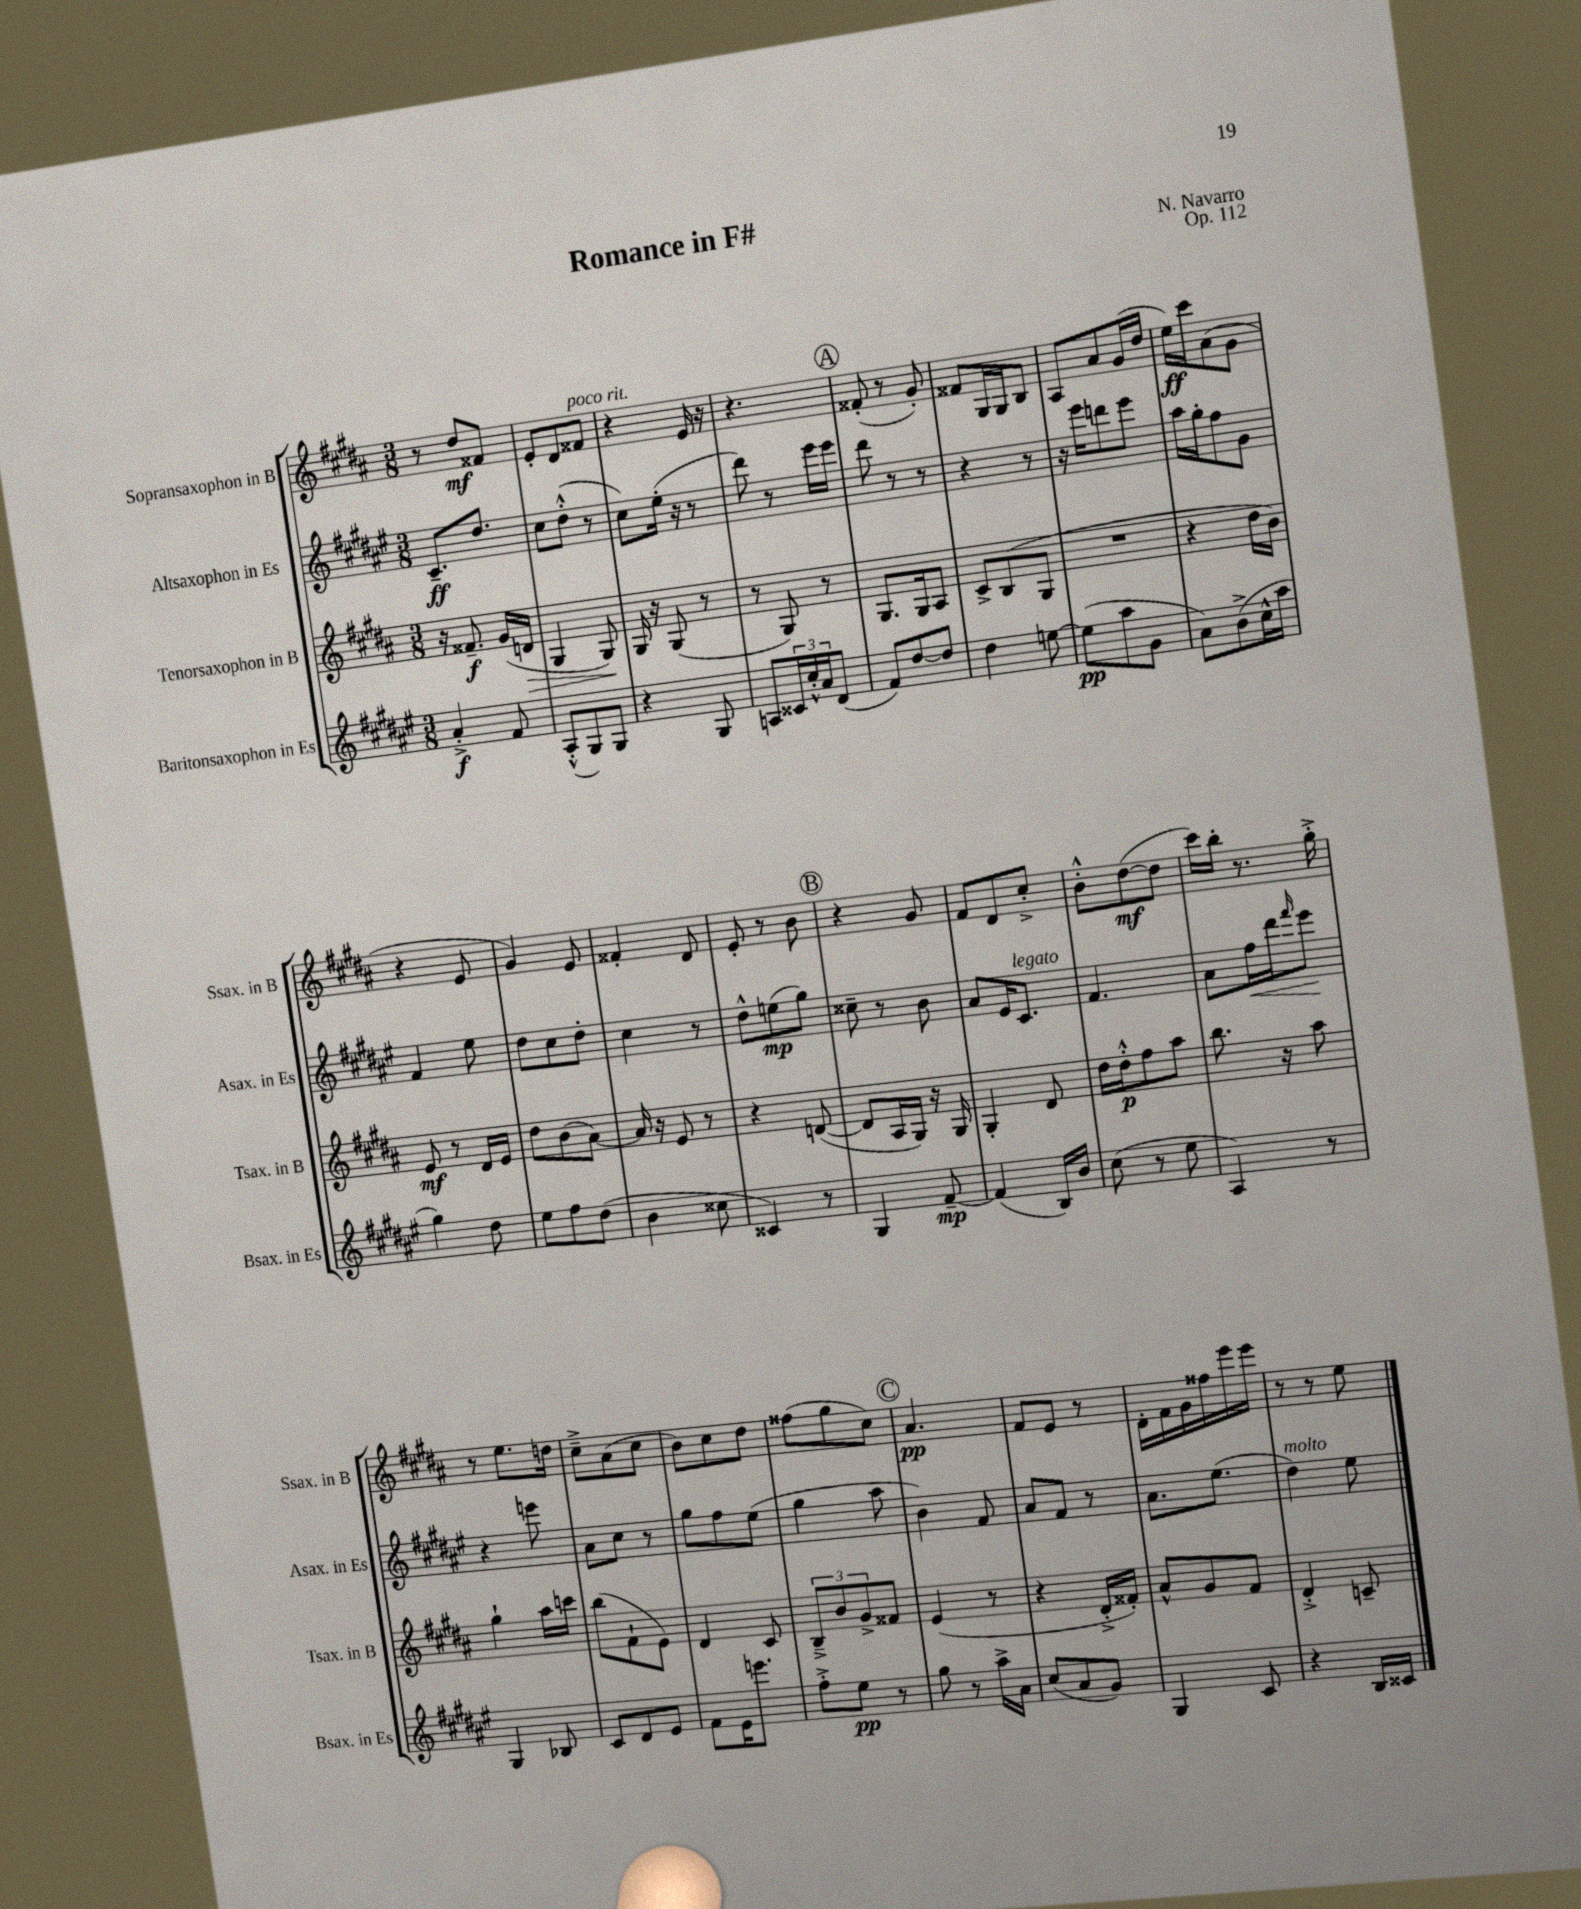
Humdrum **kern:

**kern	**kern	**kern	**kern
*staff4	*staff3	*staff2	*staff1
*clefG2	*clefG2	*clefG2	*clefG2
*k[f#c#g#d#a#e#]	*k[f#c#g#d#a#]	*k[f#c#g#d#a#e#]	*k[f#c#g#d#a#]
*M3/8	*M3/8	*M3/8	*M3/8
4a#'^	16r	8.c#~	8r
.	8.f##~	.	.
.	.	.	8dd#
.	.	8.dd#	.
8f#	(16g#	.	8f##
.	16d	.	.
=	=	=	=
(8A#'^^	4G#	8cc#	8e'
8G#)	.	(8dd#'^^	8d#
8G#	8G#)	8r	8f##
=	=	=	=
4r	16G#	8cc#)	4r
.	16r	.	.
.	(8G#	(16ee#'	.
.	.	16r	.
8G#	8r	8r	16e
.	.	.	16r
=	=	=	=
8A	8r	8ddd#)	4.r
24c##	8G#)	8r	.
24cc#'^^	.	.	.
24a#	.	.	.
(8d#	8r	16eee#	.
.	.	16eee#	.
=	=	=	=
8f#)	8.G#	8ddd#	(8f##'
[8dd#	.	8r	8r
.	16G#	.	.
8dd#]	8A#	8r	8g#')
=	=	=	=
4dd#	8c#^	4r	8f##
.	(8B	.	16G#
.	.	.	16G#
[8ee	8G#	8r	8B
=	=	=	=
(8ee]	4.r	16r	8A#
.	.	16eee#	.
8aa#	.	8ddd	8a#
8g#	.	8eee#	(16g#
.	.	.	16dd#
=	=	=	=
8a#)	4r	16aa#	16ee)
.	.	16gg#'	16ccc#
(8b^	.	8ff#	(8a#
16cc#^^	16dd#	8g#	8g#
16aa#	16b)	.	.
=	=	=	=
4gg#)	8e	4f#	4r
.	8r	.	.
8dd#	16d#	8ee#	8e
.	16e	.	.
=	=	=	=
8ee#	8dd#	8dd#	4g#)
8ff#	(8b	8cc#	.
(8dd#	[8a#)	8dd#'	8e
=	=	=	=
4b	16a#]	4cc#	4f##'
.	16r	.	.
.	8e	.	.
8cc##	8r	8r	8d#
=	=	=	=
4c##)	4r	8dd#^^	8e'
.	.	(8ee	8r
8r	([8d	8gg#)	8b
=	=	=	=
4G#	8d]	8cc##~	4r
.	16A#	8r	.
.	16G#)	.	.
[8f#~	16r	8b	8g#
.	16G#	.	.
=	=	=	=
(4f#]	4G#'	8a#	8f#
.	.	16e#	8d#
.	.	8.c#	.
16B)	8d#	.	8cc#'^
16b	.	.	.
=	=	=	=
(8cc#	16dd#	4.f#	8b'^^
.	16dd#'^^	.	.
8r	8ff#	.	([8dd#
8ee#	8aa#	.	8dd#]
=	=	=	=
4A#)	8.bb	8a#	16ccc#)
.	.	.	16bb'
.	.	16ff#	8.r
.	16r	16ddd#	.
.	.	16qqfff#	.
8r	8aa#	8eee#	.
.	.	.	16gg#'^
=	=	=	=
4G#	4gg#`	4r	8r
.	.	.	8.ee
8B-	16aa#	8eee	.
.	16ccc	.	16dd
=	=	=	=
8c#	(8bb	8a#	8cc#~^
8d#	8f#`	8cc#	(8a#
8e#	8e)	8r	8cc#
=	=	=	=
8f#	4d#	8gg#	8b)
16e#	.	8ff#	8cc#
8.eee	.	.	.
.	8c#	(8ee#	8dd#
=	=	=	=
8ff#'^	12B~^	4gg#	(8ff##
.	12b	.	.
8ee#	.	.	8gg#
.	12g#^	.	.
8r	8f##	8aa#	8cc#)
=	=	=	=
8gg#	(4e	4b)	4.a#
8r	.	.	.
16aa#^	8r	8f#	.
16a#	.	.	.
=	=	=	=
(8cc#	4r	8a#	8f#
8a#	.	8f#	8e
8g#)	16d#'^	8r	8r
.	16f##')	.	.
=	=	=	=
4G#	8a#^^	8.a#	16d#'
.	.	.	16f#
.	8g#	.	16g#
.	.	(8.ee#	16ff##
8c#	8f#	.	16eee
.	.	.	16eee
=	=	=	=
4r	4d#'^	4dd#)	8r
.	.	.	8r
16B	8c~	8ee#	8ee
16c##	.	.	.
==	==	==	==
*-	*-	*-	*-
